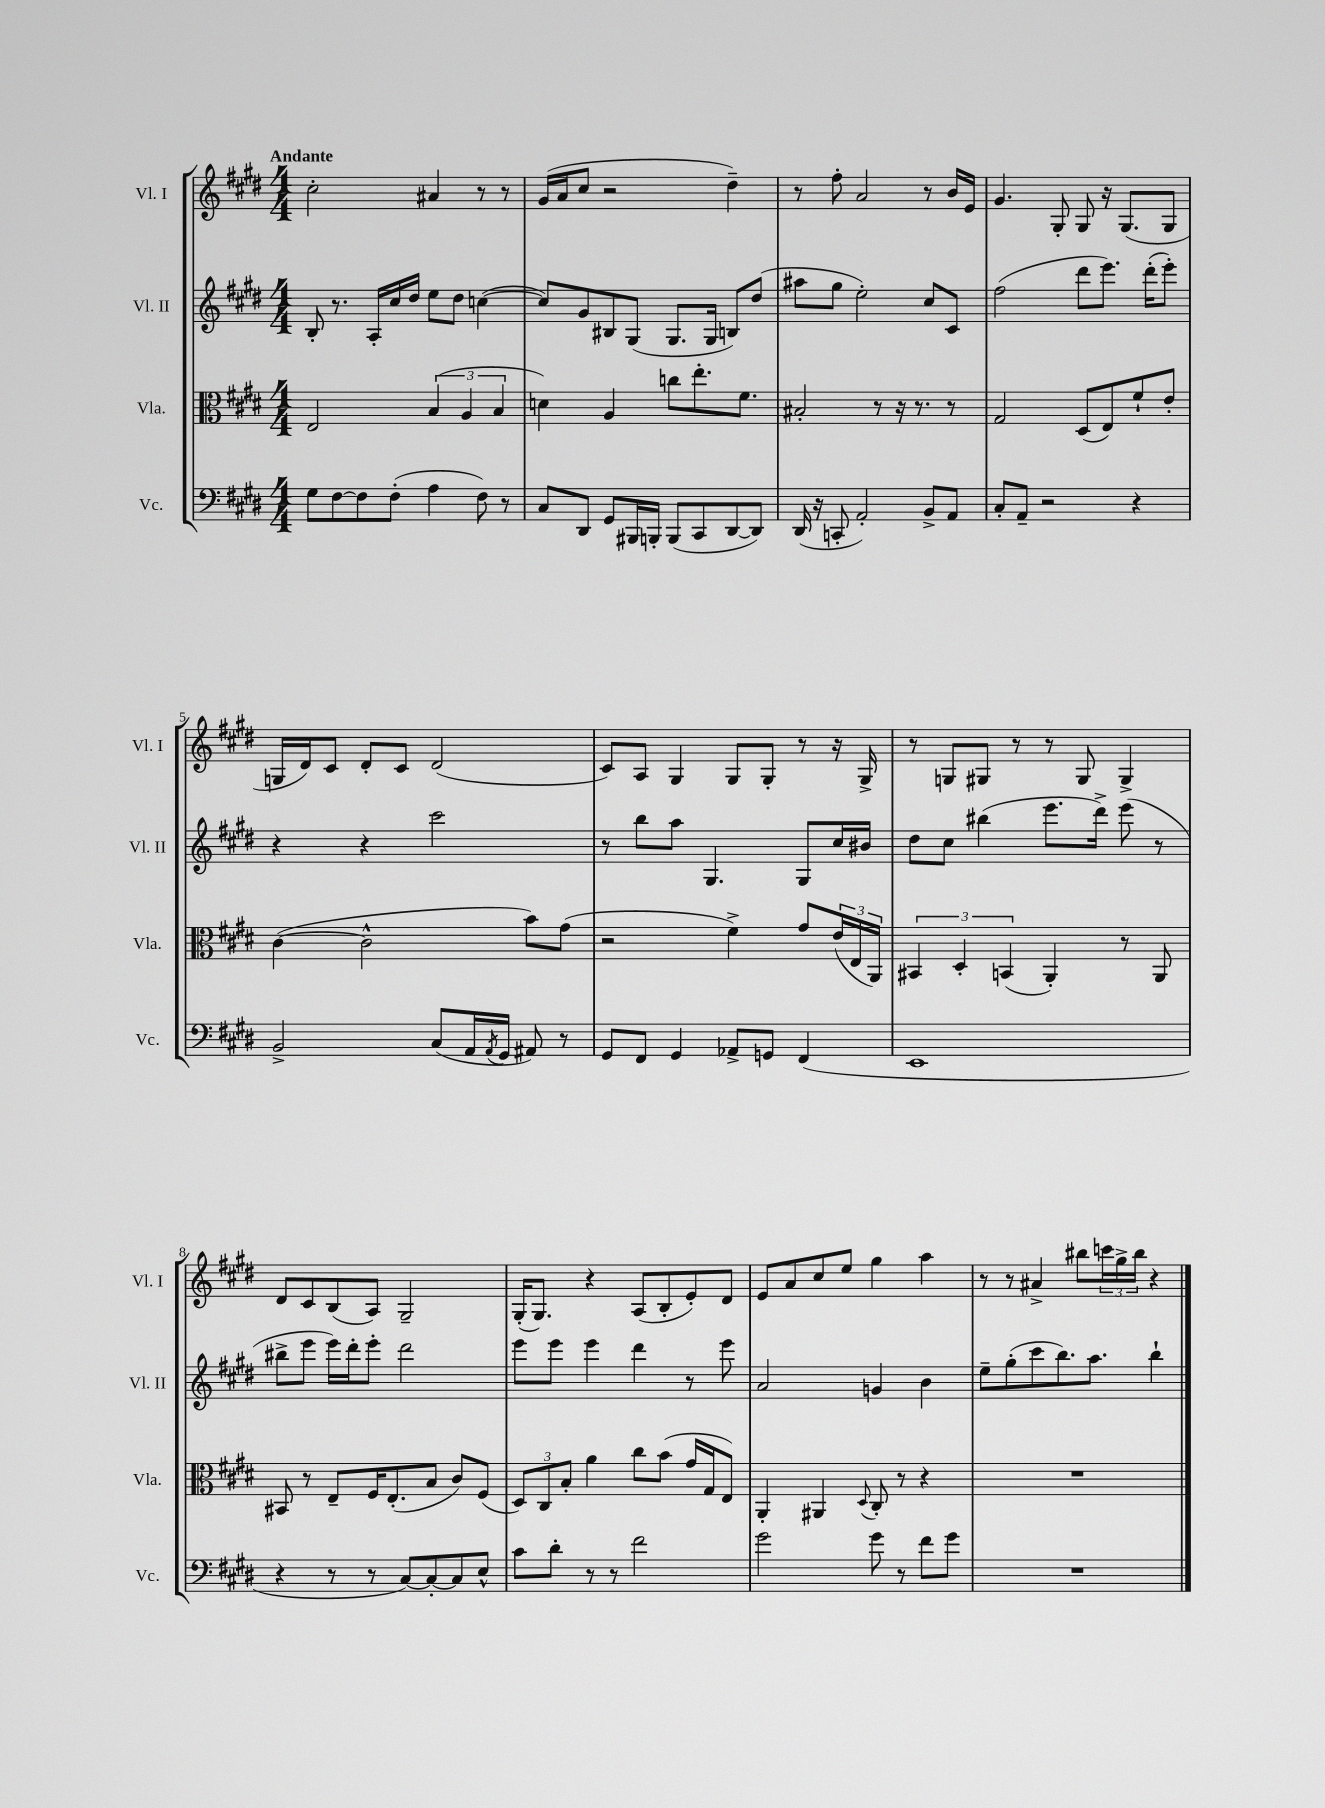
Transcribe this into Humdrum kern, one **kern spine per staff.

**kern	**kern	**kern	**kern
*part4	*part3	*part2	*part1
*staff4	*staff3	*staff2	*staff1
*I"Vc.	*I"Vla.	*I"Vl. II	*I"Vl. I
*I'Vc.	*I'Vla.	*I'Vl. II	*I'Vl. I
*clefF4	*clefC3	*clefG2	*clefG2
*k[f#c#g#d#]	*k[f#c#g#d#]	*k[f#c#g#d#]	*k[f#c#g#d#]
*M4/4	*M4/4	*M4/4	*M4/4
=1	=1	=1	=1
!	!	!	!LO:TX:a:B:t=Andante
8G#\L	2E/	8B'/	2cc#'\
[8F#\	.	8.r	.
8F#\]	.	.	.
.	.	16A'/LL	.
(8F#'\J	.	16cc#/	.
.	.	16dd#/JJ	.
4A\	(6B/	8ee\L	4a#X/
.	.	8dd#\J	.
.	6A/	.	.
8F#\)	.	([4ccn\	8r
.	6B/	.	.
8r	.	.	8r
=2	=2	=2	=2
8C#/L	4dn\)	8cc/L])	(16g#/LL
.	.	.	16a/J
8DD#/J	.	8g#/	8cc#/J
8GG#/L	4A/	8B#X/	2r
16BBB#X/L	.	(8G#/J	.
16BBBn'/JJ	.	.	.
(8BBB/L	8ccn\L	8.G#/L	.
8CC#/	8.ee'\	.	.
.	.	16G#/Jk	.
[8DD#/	.	8Bn/L)	4dd#~\)
.	8.f#\J	.	.
8DD#/J])	.	(8dd#/J	.
=3	=3	=3	=3
(16DD#/	2B#X'/	8aa#X\L	8r
16r	.	.	.
8CCn'/	.	8gg#\J	8ff#'\
2AA'/)	.	2ee'\)	2a/
.	8r	.	.
.	16r	.	.
.	8.r	.	.
8BB^/L	.	8cc#/L	8r
8AA/J	8r	8c#/J	16b/LL
.	.	.	16e/JJ
=4	=4	=4	=4
8C#'/L	2G#/	(2ff#\	4.g#/
8AA~/J	.	.	.
2r	.	.	.
.	.	.	8G#'/
.	(8D#/L	8ddd#\L	8G#/
.	8E/)	8.eee\J)	16r
.	.	.	(8.G#/L
4r	8f#`/	.	.
.	.	(16ddd#'\KL	.
.	8e'/J	8eee'\J)	8G#/J
!!LO:LB:g=z
=5	=5	=5	=5
2BB^/	([4c#\	4r	16Gn/LL
.	.	.	16d#/J)
.	.	.	8c#/J
.	2c#^^\]	4r	8d#'/L
.	.	.	8c#/J
(8C#/L	.	2ccc#\	(2d#/
16AA/L	.	.	.
8qAA/	.	.	.
16GG#/JJ	.	.	.
8AA#X/)	8b\L)	.	.
8r	(8g#\J	.	.
=6	=6	=6	=6
8GG#/L	2r	8r	8c#/L)
8FF#/J	.	8bb\L	8A/J
4GG#/	.	8aa\J	4G#/
.	.	4.G#/	.
8AA-X^/L	4f#^\)	.	8G#/L
8GGn/J	.	.	8G#'/J
(4FF#/	8g#/L	8G#/L	8r
.	(24e/L	16cc#/L	16r
.	24E/	.	.
.	.	16b#X/JJ	16G#^/
.	24AA/JJ)	.	.
=7	=7	=7	=7
1EE	6BB#X/	8dd#\L	8r
.	.	8cc#\J	8Gn/L
.	6D#'/	.	.
.	.	(4bb#X\	8G#X/J
.	(6BBn/	.	.
.	.	.	8r
.	4AA'/)	8.eee\L	8r
.	.	.	8G#/
.	.	16ddd#^\Jk)	.
.	8r	(8eee\	4G#^/
.	8AA/	8r	.
!!LO:LB:g=z
=8	=8	=8	=8
4r	8BB#X/	8bb#X^\L	8d#/L
.	8r	8eee\J	8c#/
8r	8E~/L	16eee\LL)	(8B/
.	.	16ddd#'\J	.
8r	16F#/K	8eee'\J	8A/J)
.	(8.E'/	.	.
[8C#/L)	.	2ddd#\	2G#~/
8C#'/_	8B/J	.	.
8C#/]	8c#/L)	.	.
8E^^/J	(8F#/J	.	.
=9	=9	=9	=9
8c#\L	12D#/L)	8eee\L	(16G#'/KL
.	.	.	8.G#/J)
.	12C#/	.	.
8d#'\J	.	8eee\J	.
.	12B'/J	.	.
8r	4a\	4eee\	4r
8r	.	.	.
2f#\	8cc#\L	4ddd#\	(8A/L
.	(8b\J	.	8B'/
.	16g#/LL	8r	8e'/)
.	16G#/J	.	.
.	8E/J)	8eee\	8d#/J
=10	=10	=10	=10
2g#\	4AA'/	2a/	8e/L
.	.	.	8a/
.	4AA#X/	.	8cc#/
.	.	.	8ee/J
.	8qqD#/	.	.
8g#\	8C#'/	4gn/	4gg#\
8r	8r	.	.
8f#\L	4r	4b\	4aa\
8g#\J	.	.	.
=11	=11	=11	=11
1r	1r	8ee~\L	8r
.	.	(8gg#'\	8r
.	.	8ccc#\	4a#X^/
.	.	8.bb\)	.
.	.	.	8bb#X\L
.	.	8.aa\J	.
.	.	.	24cccn\L
.	.	.	24gg#^\
.	.	.	24bb#\JJ
.	.	4bb`\	4r
==	==	==	==
*-	*-	*-	*-
